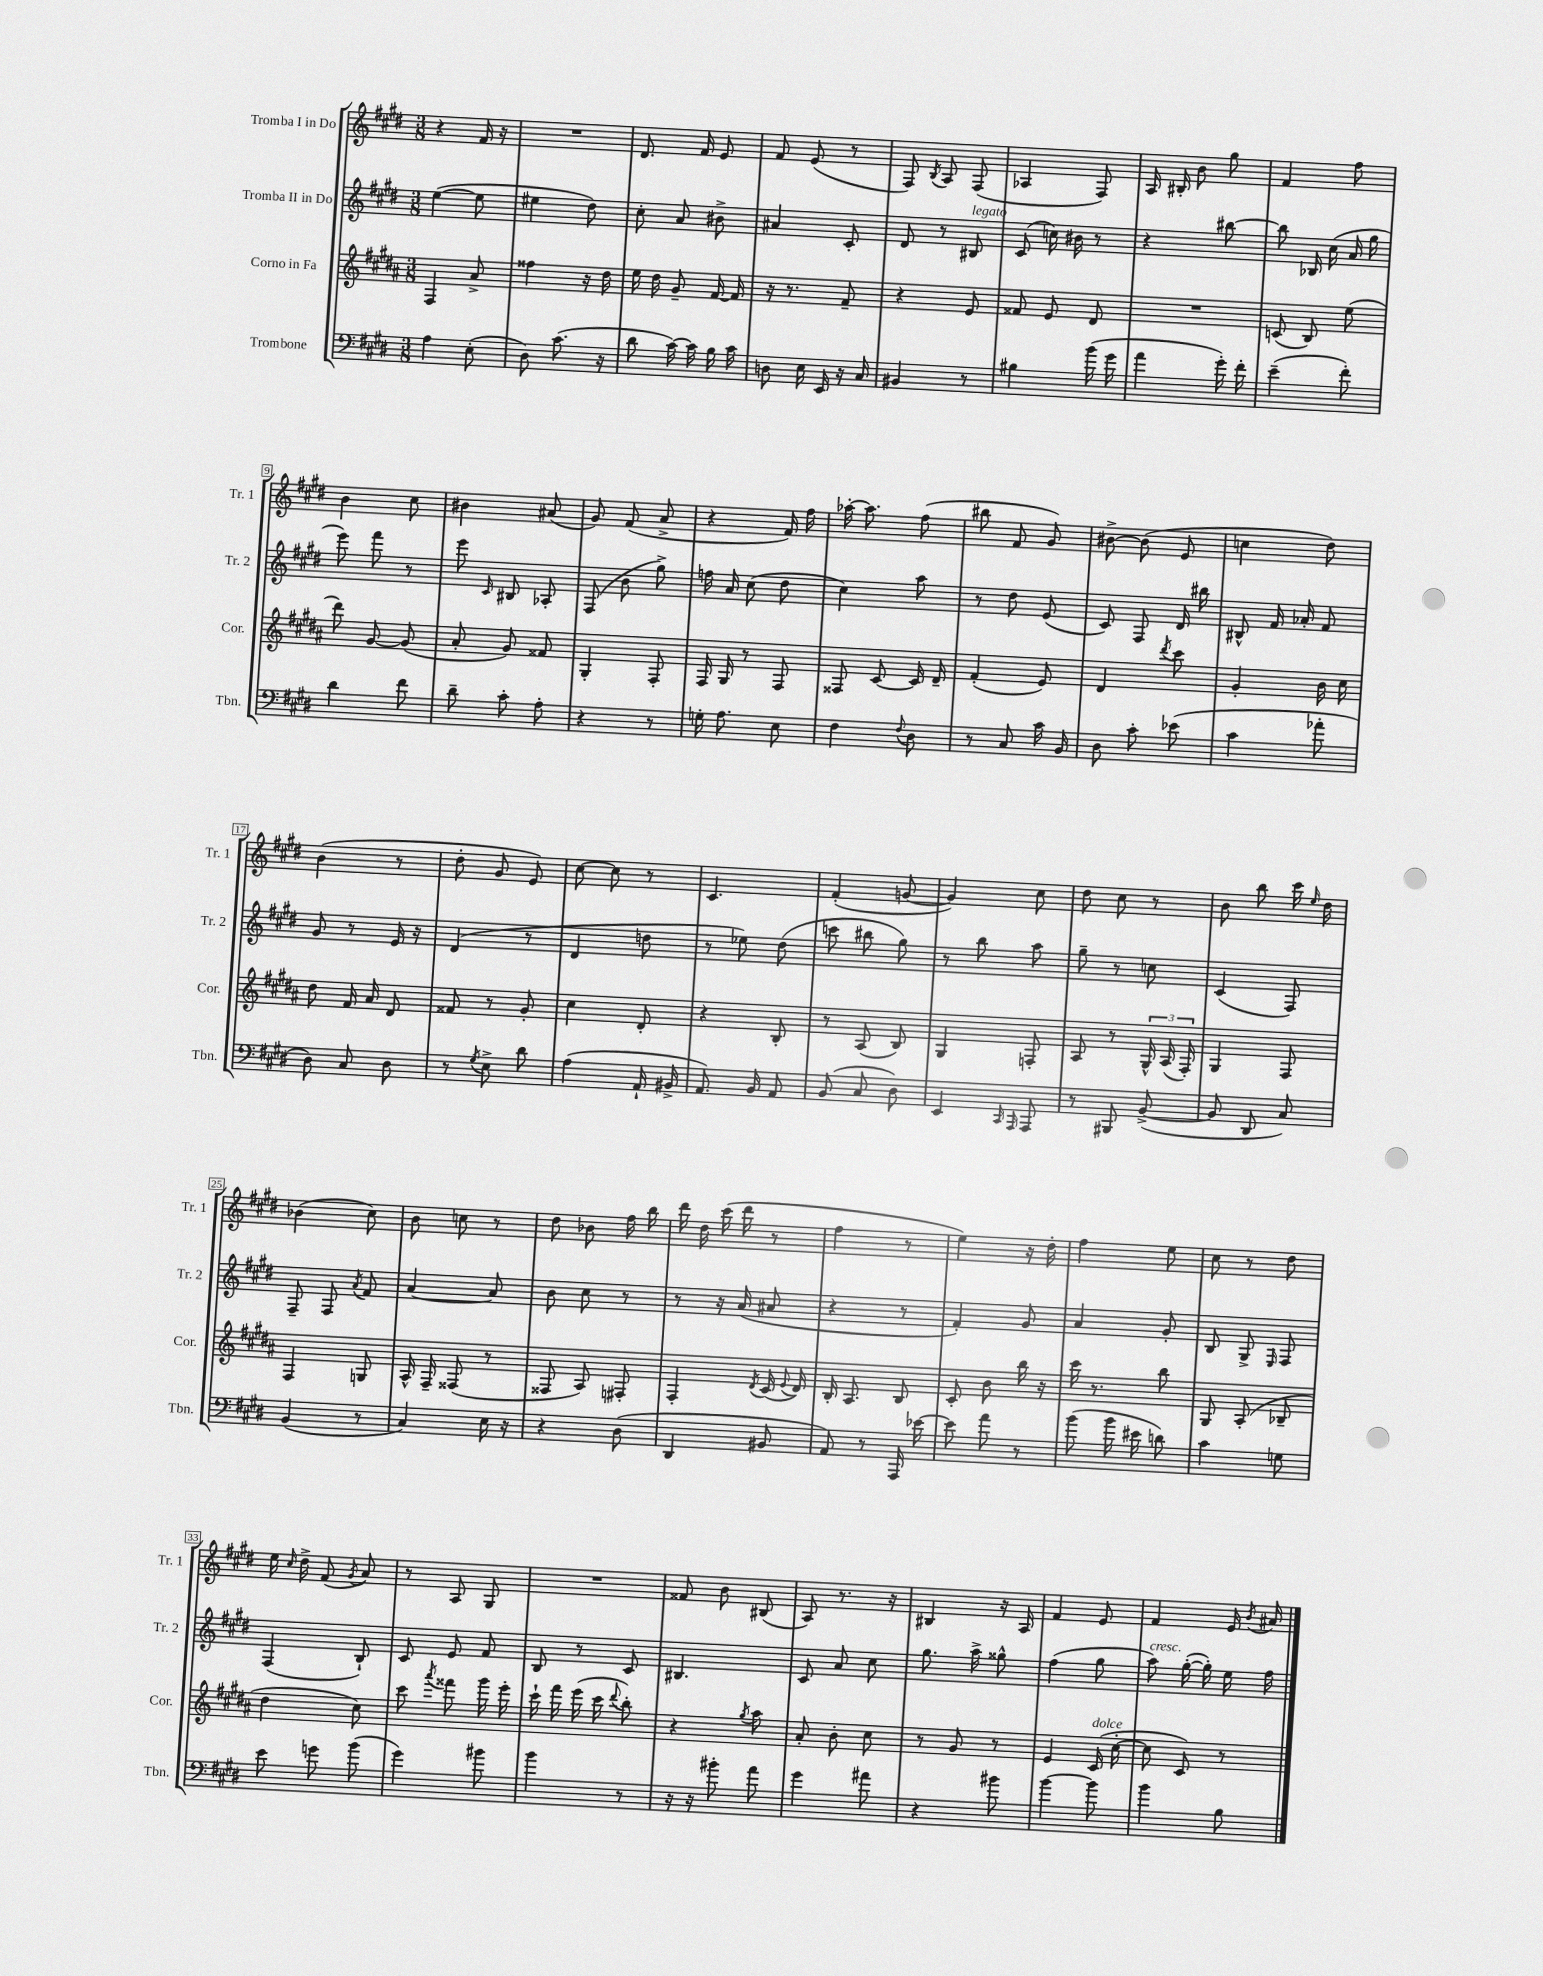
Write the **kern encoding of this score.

**kern	**kern	**kern	**kern
*staff4	*staff3	*staff2	*staff1
*clefF4	*clefG2	*clefG2	*clefG2
*k[f#c#g#d#]	*k[f#c#g#d#a#]	*k[f#c#g#d#]	*k[f#c#g#d#]
*M3/8	*M3/8	*M3/8	*M3/8
4A	4F#	([4ee	4r
(8E'	8a#^	8ee]	16f#
.	.	.	16r
=	=	=	=
8D#)	4ff##	4ee#	4.r
(8.c#	.	.	.
.	16r	8dd#)	.
16r	16dd#	.	.
=	=	=	=
8d#	16ee	8cc#'	8.d#
.	16dd#	.	.
[16c#)	8g#~	8a	.
16c#]	.	.	16f#
16B	[16f#	8b#^	8e
16c#	16f#]	.	.
=	=	=	=
8D	16r	4a#	8f#
.	8.r	.	.
16E	.	.	(8e
16EE	.	.	.
16r	8f#~	8c#'	8r
16C#	.	.	.
=	=	=	=
4BB#	4r	8d#	8F#)
.	.	.	8qB
.	.	8r	8A
8r	8e	8B#	(8F#
=	=	=	=
4B#	8f##	(8c#	4A-
.	8e	16cc)	.
.	.	16b#	.
(16b	8d#	8r	8F#)
16g#	.	.	.
=	=	=	=
4a	4.r	4r	16A
.	.	.	16B#'
.	.	.	8b
16g#')	.	[8bb#	8gg#
16f#'	.	.	.
=	=	=	=
(4e~	(8c	8bb#]	4f#
.	8B)	16B-	.
.	.	(16cc#	.
8f#')	(8ee	16a	8ff#
.	.	16gg#	.
=	=	=	=
4d#	8ddd#)	8eee)	4b
.	[8g#	8fff#	.
8f#	(8g#]	8r	8cc#
=	=	=	=
8d#~	8a#'	8eee	4b#
.	.	16qqc#	.
8c#'	8g#)	8B#	.
8A'	8f##	8A-'	(8a#
=	=	=	=
4r	4G#'	(8F#	8g#)
.	.	8b	(8f#
8r	8F#'	8gg#^)	8a^
=	=	=	=
16G'	16F#	16ff	4r
8.A	16G#	16a	.
.	8r	(8cc#	.
8E	8F#	8dd#	16f#)
.	.	.	16ff#
=	=	=	=
4F#	8F##	4cc#)	[16aa-'
.	.	.	8.aa-]
.	[8c#	.	.
8qqF#	.	.	.
8D#	16c#]	8aa	(8ff#
.	16d#~	.	.
=	=	=	=
8r	(4f#'	8r	8bb#
8C#	.	8dd#	8f#
16c#	8e)	(8e	8g#)
16BB	.	.	.
=	=	=	=
8D#	4d#	8c#)	[8b#^
8c#'	.	8F#	(8b#]
.	8qddd#	.	.
(8e-	8ccc#	16d#	8e
.	.	16bb#	.
=	=	=	=
4c#	4g#'	8B#^^	4cc
.	.	16f#	.
.	.	16a-'	.
8a-'	16b	8f#	8dd#)
.	16cc#	.	.
=	=	=	=
8D#)	8dd#	8g#	(4b
8C#	16f#	8r	.
.	16a#	.	.
8D#	8d#	16e	8r
.	.	16r	.
=	=	=	=
8r	8f##	(4d#	8dd#'
8qG#	.	.	.
8E^	8r	.	8g#
8d#	8g#'	8r	8e)
=	=	=	=
(4A	4cc#	4d#	[8cc#
.	.	.	8cc#]
16AA`	8d#'	8dd	8r
16BB#^	.	.	.
=	=	=	=
8.AA)	4r	8r	4.c#
.	.	8ee-)	.
16BB	.	.	.
8AA	8B'	(8dd#	.
=	=	=	=
(8BB	8r	8ccc	(4f#'
8C#	(8A#	8bb#	.
8D#)	8B)	8gg#)	[8g
=	=	=	=
4EE	4G#	8r	4g])
.	.	8bb	.
16qqCC#	.	.	.
16qqAAA	.	.	.
8AAA	8F'	8aa	8cc#
=	=	=	=
8r	8A#	8gg#~	8dd#
8BBB#	8r	8r	8cc#
([8BB^	24G#^^	8cc	8r
.	(24A#	.	.
.	24F#')	.	.
=	=	=	=
8BB]	4G#	(4c#	8b
8DD#	.	.	8bb
8C#)	8F#	8F#)	16ccc#
.	.	.	16qqee
.	.	.	16dd#
=	=	=	=
(4BB	4F#	8F#~	(4b-
.	.	8F#	.
.	.	8qa	.
8r	8G	8f#	8cc#)
=	=	=	=
4C#)	16A#^^	[4a	8b
.	16F#~	.	.
.	(8F##	.	8cc
16E	8r	8a]	8r
16r	.	.	.
=	=	=	=
4r	8F##	8b	8dd#
.	8A#)	8cc#	8b-
(8D#	8F#'	8r	16ff#
.	.	.	16bb
=	=	=	=
4DD#	4F#'	8r	16ddd#
.	.	.	16dd#
.	.	16r	(16ccc#
.	.	(16a	16ddd#
.	8qd#	.	.
8BB#	(16c#	8a#	8r
.	8qqe	.	.
.	16d#)	.	.
=	=	=	=
8AA)	16B'	4r	4ff#
.	8.A#	.	.
8r	.	.	.
16AAA	8B	8r	8r
[16e-	.	.	.
=	=	=	=
8e-]	8c#'	4f#')	4ee)
8a	8b	.	.
8r	16bb	8g#	16r
.	16r	.	16dd#'
=	=	=	=
(8b	16ccc#	4a	4ff#
.	8.r	.	.
16b	.	.	.
16e#	.	.	.
8d)	8bb	8g#'	8ee
=	=	=	=
4c#	8G#	8B	8cc#
.	(8A#'	8G#^	8r
.	.	16qqE	.
8G	8B-~	8F#	8dd#
=	=	=	=
8e	4dd#	(4F#	16ee
.	.	.	16qqcc#
.	.	.	16dd#^
8g	.	.	(8f#
.	.	.	8qg#
(8b	8cc#)	8B`)	8a)
=	=	=	=
4g#)	8ccc#	8c#	8r
.	8qaaa#	.	.
.	8fff##	8e	8A
8b#	16ggg#	8f#	8G#
.	16eee'	.	.
=	=	=	=
4b	16ccc#`	8B	4.r
.	16fff#	.	.
.	(16eee	8r	.
.	16ccc#	.	.
.	8qqddd#	.	.
8r	8bb')	8c#	.
=	=	=	=
16r	4r	4.B#	8f##
16r	.	.	.
8b#'	.	.	8b
.	8qgg#	.	.
8a	8aa#	.	(8B#
=	=	=	=
4g#	8a#'	8c#	8A)
.	8b'	8a	8.r
8a#	8cc#	8cc#	.
.	.	.	16r
=	=	=	=
4r	8r	8.gg#	4B#
.	8g#	.	.
.	.	16aa^	.
8b#	8r	8gg##^^	16r
.	.	.	16A
=	=	=	=
[4b	4e	(4ff#	4f#
8b]	(16c#	8gg#	8e
.	[16cc#'	.	.
=	=	=	=
4b	8cc#]	8aa)	4f#
.	8c#)	([16gg#'	.
.	.	16gg#'])	.
8B	8r	16ee	16e
.	.	.	8qb
.	.	16ff#	16a#
==	==	==	==
*-	*-	*-	*-
